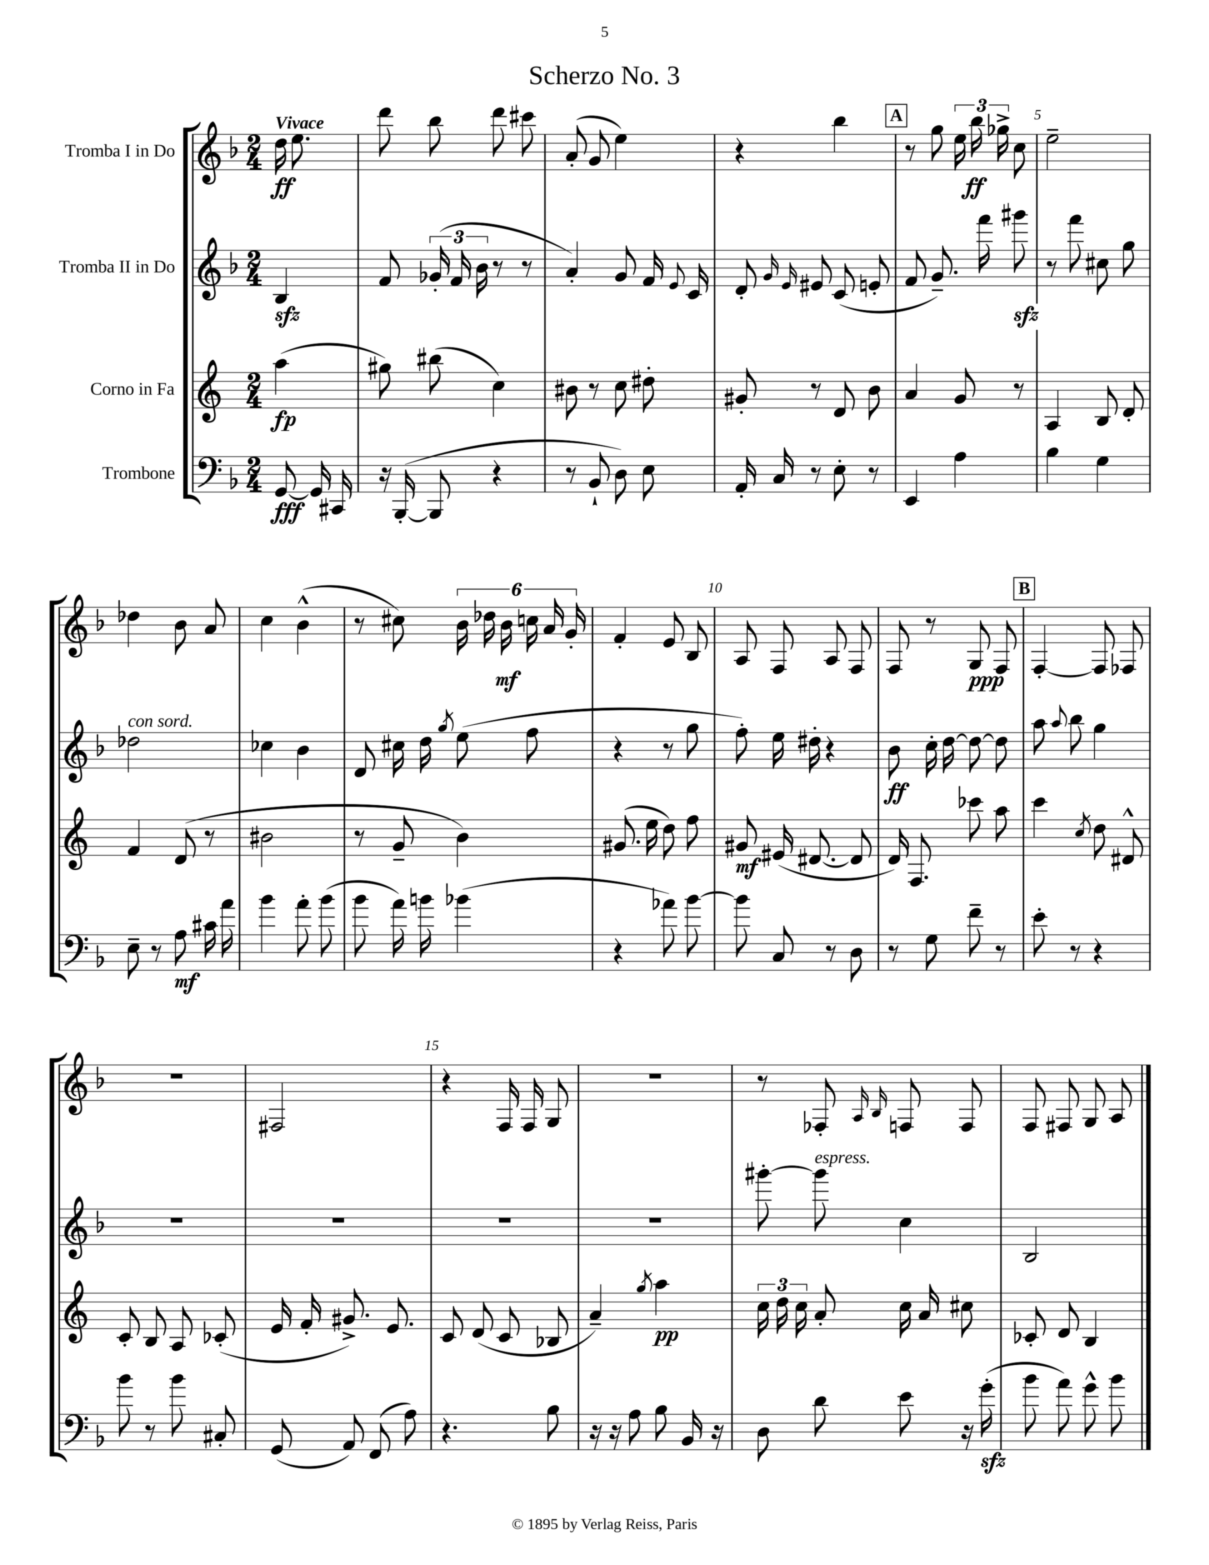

**kern	**dynam	**kern	**dynam	**kern	**dynam	**kern	**dynam
*part4	*part4	*part3	*part3	*part2	*part2	*part1	*part1
*staff4	*staff4	*staff3	*staff3	*staff2	*staff2	*staff1	*staff1
*I"Trombone	*	*I"Corno in Fa	*	*I"Tromba II in Do	*	*I"Tromba I in Do	*
*clefF4	*	*clefG2	*	*clefG2	*	*clefG2	*
*k[b-]	*	*k[]	*	*k[b-]	*	*k[b-]	*
*M2/4	*	*M2/4	*	*M2/4	*	*M2/4	*
=	=	=	=	=	=	=	=
!	!	!	!	!	!	!LO:TX:a:B:t=Vivace	!
[8GG/	fff	(4aa\	fp	4B-zz/	.	16dd\	ff
.	.	.	.	.	.	8.ee\	.
16GG/]	.	.	.	.	.	.	.
16CC#X/	.	.	.	.	.	.	.
=1	=1	=1	=1	=1	=1	=1	=1
16r	.	8gg#X\)	.	8f/	.	8ddd\	.
([16BBB-'/	.	.	.	.	.	.	.
8BBB-/]	.	(8bb#X\	.	(24g-X'/	.	8bb-\	.
.	.	.	.	24f/	.	.	.
.	.	.	.	24b-\	.	.	.
4r	.	4cc\)	.	8r	.	8ddd\	.
.	.	.	.	8r	.	8ccc#X\	.
=2	=2	=2	=2	=2	=2	=2	=2
8r	.	8b#X\	.	4a'/)	.	(8a'/	.
8BB-`/	.	8r	.	.	.	8g/	.
8D\)	.	8cc\	.	8g/	.	4ee\)	.
8E\	.	8dd#X'\	.	16f/	.	.	.
.	.	.	.	8qqe/	.	.	.
.	.	.	.	16c/	.	.	.
=3	=3	=3	=3	=3	=3	=3	=3
16AA'/	.	8g#X'/	.	8d'/	.	4r	.
16C/	.	.	.	.	.	.	.
.	.	.	.	16qqg/	.	.	.
.	.	.	.	16qqe/	.	.	.
8r	.	8r	.	8e#X/	.	.	.
8E'\	.	8d/	.	(8c/	.	4bb-\	.
8r	.	8b\	.	8en'/	.	.	.
!!LO:REH:place=s1:t=A
=4	=4	=4	=4	=4	=4	=4	=4
4EE/	.	4a/	.	8f/	.	8r	.
.	.	.	.	8.g~/)	.	8gg\	.
4A\	.	8g/	.	.	.	24ee\	.
.	.	.	.	.	.	24bb-\	ff
.	.	.	.	16fff\	.	.	.
.	.	.	.	.	.	24gg-X^\	.
.	.	8r	.	8ggg#Xzz\	.	8cc\	.
=5	=5	=5	=5	=5	=5	=5	=5
4B-\	.	4A/	.	8r	.	2ee~\	.
.	.	.	.	8fff\	.	.	.
4G\	.	8B/	.	8cc#X\	.	.	.
.	.	8d'/	.	8gg\	.	.	.
!!LO:LB:g=z
=6	=6	=6	=6	=6	=6	=6	=6
!	!	!	!	!LO:TX:a:i:t=con sord.	!	!	!
8E~\	.	4f/	.	2dd-X\	.	4dd-X\	.
8r	.	.	.	.	.	.	.
8A\	mf	(8d/	.	.	.	8b-\	.
16c#X\	.	8r	.	.	.	8a/	.
16a\	.	.	.	.	.	.	.
=7	=7	=7	=7	=7	=7	=7	=7
4b-\	.	2b#X\	.	4cc-X\	.	4cc\	.
8a'\	.	.	.	4b-\	.	(4b-^^\	.
(8b-\	.	.	.	.	.	.	.
=8	=8	=8	=8	=8	=8	=8	=8
8b-\	.	8r	.	8d/	.	8r	.
16a\)	.	8g~/	.	16cc#X\	.	8cc#X\)	.
16bn\	.	.	.	16dd\	.	.	.
.	.	.	.	8qgg/	.	.	.
(4b-X\	.	4b\)	.	(8ee\	.	24b-\	.
.	.	.	.	.	.	24dd-X\	.
.	.	.	.	.	.	24b-\	mf
.	.	.	.	8ff\	.	24ccn\	.
.	.	.	.	.	.	24a/	.
.	.	.	.	.	.	24g'/	.
=9	=9	=9	=9	=9	=9	=9	=9
4r	.	(8.g#X/	.	4r	.	4f'/	.
.	.	16ee\	.	.	.	.	.
8a-X\)	.	8dd\)	.	8r	.	8e/	.
[8b-\	.	8ff\	.	8gg\	.	8B-/	.
=10	=10	=10	=10	=10	=10	=10	=10
8b-\]	.	8g#X/	mf	8ff'\)	.	8A/	.
8C/	.	(16e#X/	.	16ee\	.	8F/	.
.	.	[8.d#X/	.	16dd#X'\	.	.	.
8r	.	.	.	4r	.	8A/	.
8D\	.	8d#/]	.	.	.	8F/	.
=11	=11	=11	=11	=11	=11	=11	=11
8r	.	16d/)	.	8b-\	ff	8F/	.
.	.	8.F/	.	.	.	.	.
8G\	.	.	.	16cc'\	.	8r	.
.	.	.	.	[16dd\	.	.	.
8f~\	.	8ccc-X\	.	8dd\_	.	8G/	ppp
8r	.	8aa\	.	8dd\]	.	8F/	.
!!LO:REH:place=s1:t=B
=12	=12	=12	=12	=12	=12	=12	=12
8e'\	.	4ccc\	.	8aa\	.	[4F'/	.
.	.	.	.	8qqaa/	.	.	.
8r	.	.	.	8bb-\	.	.	.
.	.	8qcc/	.	.	.	.	.
4r	.	8dd\	.	4gg\	.	8F/]	.
.	.	8d#X^^/	.	.	.	8F-X/	.
!!LO:LB:g=z
=13	=13	=13	=13	=13	=13	=13	=13
8b-\	.	8c'/	.	2r	.	2r	.
8r	.	8B/	.	.	.	.	.
8b-\	.	8A/	.	.	.	.	.
8C#X'/	.	(8c-X'/	.	.	.	.	.
=14	=14	=14	=14	=14	=14	=14	=14
(8GG/	.	16e/	.	2r	.	2F#X/	.
.	.	16f'/	.	.	.	.	.
8AA/)	.	8.g#X^/)	.	.	.	.	.
(8FF/	.	.	.	.	.	.	.
.	.	8.e/	.	.	.	.	.
8A\)	.	.	.	.	.	.	.
=15	=15	=15	=15	=15	=15	=15	=15
4.r	.	8c/	.	2r	.	4r	.
.	.	(8d/	.	.	.	.	.
.	.	8c/	.	.	.	16F/	.
.	.	.	.	.	.	16F/	.
8B-\	.	8B-X/	.	.	.	8G/	.
=16	=16	=16	=16	=16	=16	=16	=16
16r	.	4a~/)	.	2r	.	2r	.
16r	.	.	.	.	.	.	.
8A\	.	.	.	.	.	.	.
.	.	8qgg/	.	.	.	.	.
8B-\	.	4aa\	pp	.	.	.	.
16BB-/	.	.	.	.	.	.	.
16r	.	.	.	.	.	.	.
=17	=17	=17	=17	=17	=17	=17	=17
8D\	.	24cc\	.	[8ggg#X'\	.	8r	.
.	.	24dd\	.	.	.	.	.
.	.	24cc\	.	.	.	.	.
!	!	!	!	!LO:TX:a:i:t=espress.	!	!	!
8d\	.	8a'/	.	8ggg#\]	.	8F-X'/	.
.	.	.	.	.	.	16qqA/	.
.	.	.	.	.	.	16qqB-/	.
8e\	.	16cc\	.	4cc\	.	8Fn/	.
.	.	16a/	.	.	.	.	.
16r	.	8cc#X\	.	.	.	8F/	.
(16gzz'\	.	.	.	.	.	.	.
=18	=18	=18	=18	=18	=18	=18	=18
8b-\	.	8c-X'/	.	2B-/	.	8F/	.
8a\)	.	8d/	.	.	.	8F#X/	.
8g^^\	.	4B/	.	.	.	8G/	.
8b-\	.	.	.	.	.	8A/	.
==	==	==	==	==	==	==	==
*-	*-	*-	*-	*-	*-	*-	*-
